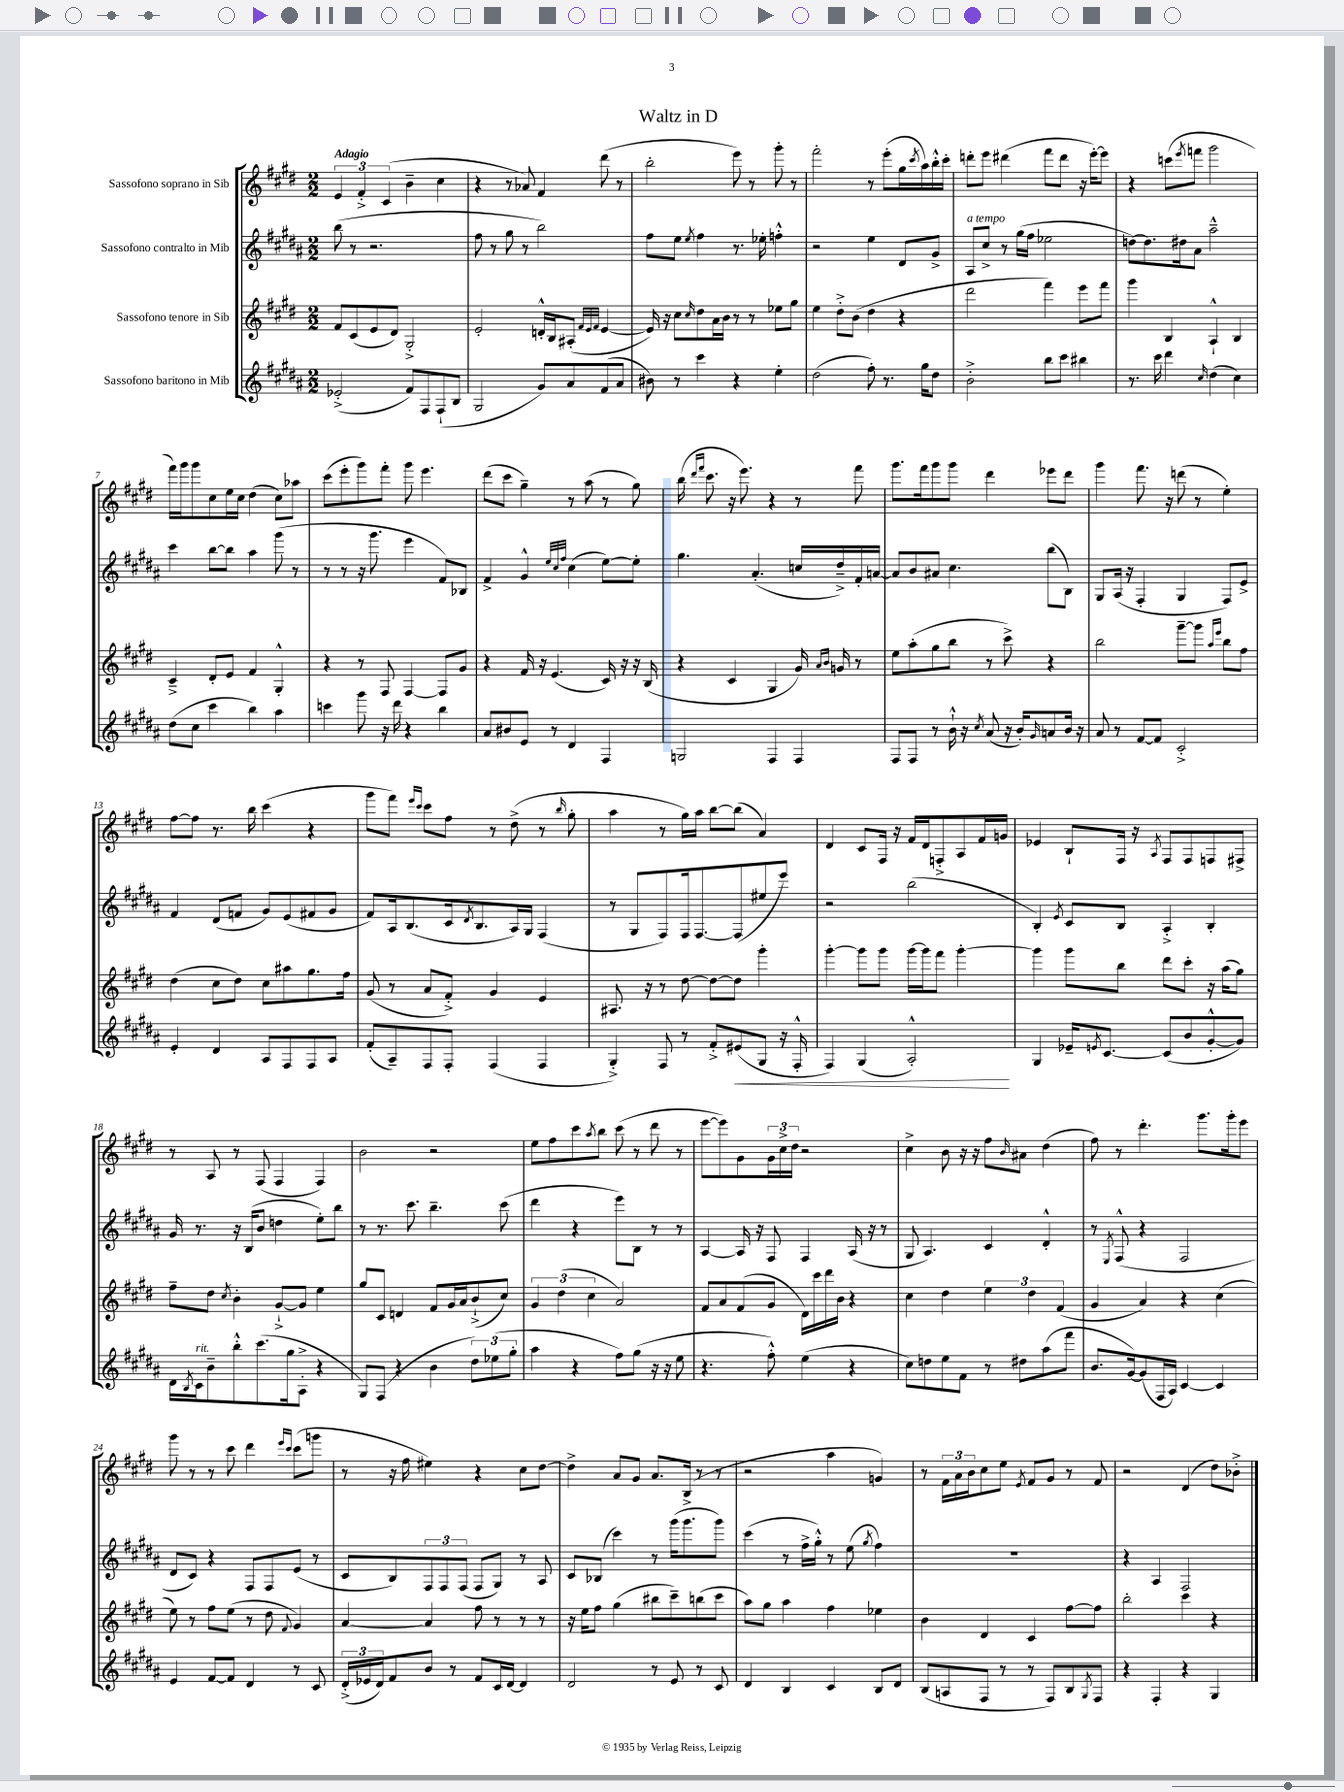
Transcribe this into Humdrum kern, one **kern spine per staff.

**kern	**kern	**kern	**kern
*staff4	*staff3	*staff2	*staff1
*clefG2	*clefG2	*clefG2	*clefG2
*k[f#c#g#d#a#]	*k[f#c#g#d#]	*k[f#c#g#d#a#]	*k[f#c#g#d#]
*M2/2	*M2/2	*M2/2	*M2/2
(2e-'^	8f#	(8bb	6e
.	(8c#	8r	.
.	.	.	6f#'^
.	8e	2.r	.
.	.	.	(6c#
.	8d#)	.	.
8f#)	2G#'^	.	4b~
8F#	.	.	.
(8F#`	.	.	4cc#
8B	.	.	.
=	=	=	=
2G#	2e'	8ff#	4r
.	.	8r	.
.	.	8gg#	8r
.	.	8r	8a-)
8g#)	16d'^^	2bb)	4f#
.	16B	.	.
8a#	(8A#'	.	.
.	32qqf#	.	.
.	32qqe	.	.
.	32qqf#	.	.
(8f#	[4e	.	(8ddd#
8a#	.	.	8r
=	=	=	=
8b#)	16e])	8ff#	2bb'
.	16r	.	.
8r	8cc#	8ee	.
.	16qqcc#	8qee	.
4ccc#	8dd#	4ff#	.
.	16a	.	.
.	16b	.	.
4r	8r	8.r	8eee)
.	8r	.	8r
.	.	16ee-'	.
4ee'	8ee-	4ff'^^	8ggg#'
.	8gg#	.	8r
=	=	=	=
(2dd#	4ee	2r	2fff#'
.	8dd#'^	.	.
.	(8b	.	.
8ff#')	4dd#	4ee	8r
8.r	.	.	(8eee'
.	4r	8d#	16gg#
.	.	.	8qccc#
16gg#	.	.	16aa)
8dd#	.	8g#^	16bb'^^
.	.	.	16ccc#'
=	=	=	=
2b'^	2ddd#	8A#	8ddd'
.	.	8cc#^	8eee
.	.	8r	(4ddd#
.	.	(16gg#	.
.	.	16ff#	.
8bb	4fff#)	2ee-	8fff#
8ccc#	.	.	8ddd#
4bb#	8eee	.	16r
.	.	.	[16eee')
.	8fff#	.	8eee]
=	=	=	=
8.r	4ggg#	[8dd)	4r
.	.	8.dd]	.
16ccc#	.	.	.
4ddd#	4B	.	(8ccc
.	.	16dd#	.
.	.	.	8qeee
.	.	8a#	8fff
16qqcc#	.	.	.
(4dd#	4A`^^	2aa#~^^	2ggg#
4cc#)	4B	.	.
=	=	=	=
(8dd#	4c#~^	4ccc#	16fff#)
.	.	.	16ggg#
8cc#	.	.	8ggg#
4ccc#	8d#'	[8bb	8cc#
.	8e	8bb]	16ee
.	.	.	16cc#
4bb)	4f#	4aa#	(4dd#
4aa#	4G#'^^	(8ggg#	8cc#)
.	.	8r	8aa-
=	=	=	=
4ccc	4r	8r	(8ccc#
.	.	8r	8eee'
8ggg#	8r	16r	8ggg#)
.	.	8.ggg#	.
16r	8F#	.	8fff#'
16ddd#	.	.	.
4r	[4F#	4eee	8ggg#
.	.	.	4.eee
4bb	8F#]	8f#)	.
.	8g#	8B-	.
=	=	=	=
8a#	4r	4f#^	(8ddd#
8b#	.	.	8ccc#
8e	16f#	4g#^^	4gg#~)
.	16r	.	.
8r	(4.e	.	.
.	.	32qqee	.
.	.	32qqcc#	.
.	.	32qqff#	.
4d#	.	(4cc#	8r
.	.	.	(8aa
4F#	16c#)	[8ee)	8r
.	16r	.	.
.	16r	8ee']	8gg#)
.	(16B	.	.
=	=	=	=
2G	4r	4.gg#	(16bb
.	.	.	16qqddd#
.	.	.	16qqfff#
.	.	.	8.ccc#
.	4c#	.	16r
.	.	.	8.eee)
.	.	(4.a#'	.
4F#	4G#	.	4r
4F#	16g#)	16cc	8r
.	16qqa	.	.
.	16qqb	.	.
.	16g	16dd#~^)	.
.	8r	16f#'	8fff#
.	.	[16a	.
=	=	=	=
8F#	8ee	8a]	8.ggg#
8F#	(8aa'	8b	.
.	.	.	16fff#
8r	8gg#	8a#	8ggg#
16b`^^	8bb	4.cc#	8ggg#
16r	.	.	.
8qcc#	.	.	.
(8a#	8r	.	4ddd#
16r	8ccc#^)	.	.
16b')	.	.	.
16qqg#	.	.	.
8a	4r	(8bb	8eee-
16b	.	8B)	8ddd#
16r	.	.	.
=	=	=	=
8a#	2bb	8G#	4ggg#
8r	.	(16A#	.
.	.	16r	.
[8f#	.	4F#'	8.fff#
8f#]	.	.	.
.	.	.	16r
2c#'^	[8ggg#~	4G#	(8ddd
.	8ggg#]	.	8r
.	16qqaa	.	.
.	16qqeee	.	.
.	8bb	8F#)	4ee')
.	8ff#	8e^	.
=	=	=	=
4e'	(4dd#	4f#	[8ff#
.	.	.	8ff#]
4d#	8cc#	(8d#	8.r
.	8dd#)	8f	.
.	.	.	16bb
8A#	8cc#	8g#)	(4ccc#
8F#	8aa#	(8e	.
8F#	8.gg#	8f#	4r
8A#	.	8g#	.
.	16ff#	.	.
=	=	=	=
(8f#'	(8g#	8f#)	8ggg#
8A#~)	8r	16A#	8fff#)
.	.	(8.B	.
.	.	.	16qqeee
.	.	.	16qqccc#
8F#	8a	.	8ccc#
8F#'	8f#'^)	16c#	8ff#
.	.	8qd#	.
.	.	8.B	.
(4F#	4g#	.	8r
.	.	16A#)	(8dd#^
.	.	16G#	.
4F#	4e	(4F#	8r
.	.	.	16qqbb
.	.	.	8gg#'
=	=	=	=
4G#'^)	8.A#	8r	4aa
.	.	8G#	.
.	16r	.	.
8F#	8r	8F#)	8r
8r	[8dd#	16F#	16gg#)
.	.	[8.F#	16aa
8f#'^	8dd#_	.	[8bb
(8e#	8dd#]	(8F#]	(8bb]
8G#	4ggg#'	8ee#	4a)
16r	.	8eee)	.
16F#'^^	.	.	.
=	=	=	=
4F#)	[4ggg#'	2r	4d#
(4G#	8ggg#]	.	8c#
.	8ggg#	.	16F#
.	.	.	16r
2A#'^^)	[16ggg#	(2bb	16f#
.	16ggg#]	.	16d#
.	8fff#	.	8F'^
.	[4ggg#'	.	8A
.	.	.	16f#
.	.	.	16g
=	=	=	=
4G#	4ggg#]	4B')	4e-
.	.	8qe	.
16e-~	8ggg#	8c#	8B`
8qe	.	.	.
[8.c#	.	.	.
.	8bb	8B	16F#
.	.	.	16r
.	.	.	8qA
(8c#]	8ddd#	4A#'^	8F#
8b	8ccc#'	.	8F#
[8g#'^^	16r	4B'	8F
.	(16aa	.	.
8g#])	8gg#)	.	8F#^
=	=	=	=
16d#	8ff#~	16g#	8r
8qB	.	.	.
16c#	.	8.r	.
8b~	8dd#	.	8A
.	8qcc#	.	.
8bb'^^	4b'	16r	8r
.	.	(16B	.
(8.ccc#	.	8b	(8F#
.	[8g#`^	4dd	4F#
16gg#	.	.	.
8A#'^	8g#]	.	.
4r	4ee	8ee')	4F#)
.	.	8bb	.
=	=	=	=
8G#)	8gg#	8r	2b
(8F#	8c#	8.r	.
4r	4d	.	.
.	.	8.ccc#	.
4b	8f#	4.bb~	2r
.	16g#	.	.
.	16a	.	.
12dd#)	(8b`^	.	.
(12ee-	.	.	.
.	8cc#)	(8ccc#	.
12gg#'	.	.	.
=	=	=	=
4aa#	6g#	4ddd#	8ee
.	.	.	8ff#
.	(6dd#	.	.
4r	.	4r	8ccc#
.	6cc#	.	.
.	.	.	8qaa
.	.	.	8bb
8ff#)	2a)	8eee)	(8ccc#
(8gg#	.	8B	8r
16r	.	8r	8ddd#
16r	.	.	.
8ee	.	8r	8r
=	=	=	=
4.r	8f#	[4A#	[8eee
.	8a	.	8eee])
.	(8f#	16A#]	8g#
.	.	16r	.
8ff#'^^)	8g#	8F#	24g#
.	.	.	24cc#^
.	.	.	24dd#
(4ee	16d#)	4F#	2r
.	16ccc#	.	.
.	16ddd#	.	.
.	16b	.	.
4r	4r	(16A#	.
.	.	16r	.
.	.	8r	.
=	=	=	=
8cc#)	4cc#	8G#	4cc#^
8dd	.	4.A#)	.
8ee	4dd#	.	8b
8f#	.	.	16r
.	.	.	16r
8r	6ee	4c#	8ff#
.	.	.	16qqb
8dd#	.	.	8a#
.	6dd#	.	.
(8aa#	.	4d#'^^	(4dd#
.	(6f#	.	.
8fff#	.	.	.
=	=	=	=
8.b	4g#	8r	8ff#)
.	.	8qE	.
.	.	(8F#^^	8r
[16g#)	.	.	.
(8g#]	4a)	4r	4.ddd#'
16F#	.	.	.
16A#)	.	.	.
[4c#	4r	2F#	.
.	.	.	8.ggg#
4c#]	(4cc#	.	.
.	.	.	16ggg#'
.	.	.	8eee
=	=	=	=
4e	8ee)	8d#	8ggg#
.	8r	8c#)	8r
[8f#	8ff#	4r	8r
8f#]	(8ee	.	8ccc#
4d#	8r	8F#	4ddd#
.	8dd#	8F#	.
.	.	.	16qqeee
.	8qqf#	.	16qqccc#
8r	4g#)	(8e	(8ccc#
8c#	.	8r	8ggg
=	=	=	=
(24d#'^	[4a	8c#	8r
24e-	.	.	.
24d#)	.	.	.
8f#	.	8B)	16r
.	.	.	16ff#
8b	4a]	12F#	4ee#)
.	.	12F#	.
8r	.	.	.
.	.	(12F#	.
8f#	8ff#	8F#	4r
16c#	8r	8G#)	.
[16d#	.	.	.
4d#]	8r	8r	8cc#
.	8r	8A#	[8dd#
=	=	=	=
2d#	16r	8c#	4dd#^]
.	16ee	.	.
.	8ff#	(8B-	.
.	(4gg#	4ccc#)	8a
.	.	.	8g#
8r	8bb#	8r	8.a
8e	8ccc#~)	(16ggg#	.
.	.	8.ggg#	(16B^
8r	(8bb	.	8r
8c#	8ccc#	8ggg#)	8r
=	=	=	=
4d#	8aa)	(4ccc#	2r
.	8gg#	.	.
4B	4aa	8r	.
.	.	16ff#^	.
.	.	16gg#'^^)	.
4c#	4ff#	8r	4aa
.	.	(8ee	.
.	.	8qgg#	.
8B	4ee-	4ff#)	4g)
8d#	.	.	.
=	=	=	=
(8B	4b	1r	8r
8A	.	.	24f#
.	.	.	24a
.	.	.	24b
8F#	4d#	.	8cc#
8r	.	.	8ee
.	.	.	8qe
8r	4c#	.	8f#
8F#)	.	.	8g#
8B	[8ff#	.	8r
8qG#	.	.	.
8F#	8ff#]	.	8f#
=	=	=	=
4r	2bb'	4r	2r
4F#'	.	4A#	.
4r	4ccc#	2F#	(4d#
4G#	4r	.	8dd#)
.	.	.	8b-'^
==	==	==	==
*-	*-	*-	*-
